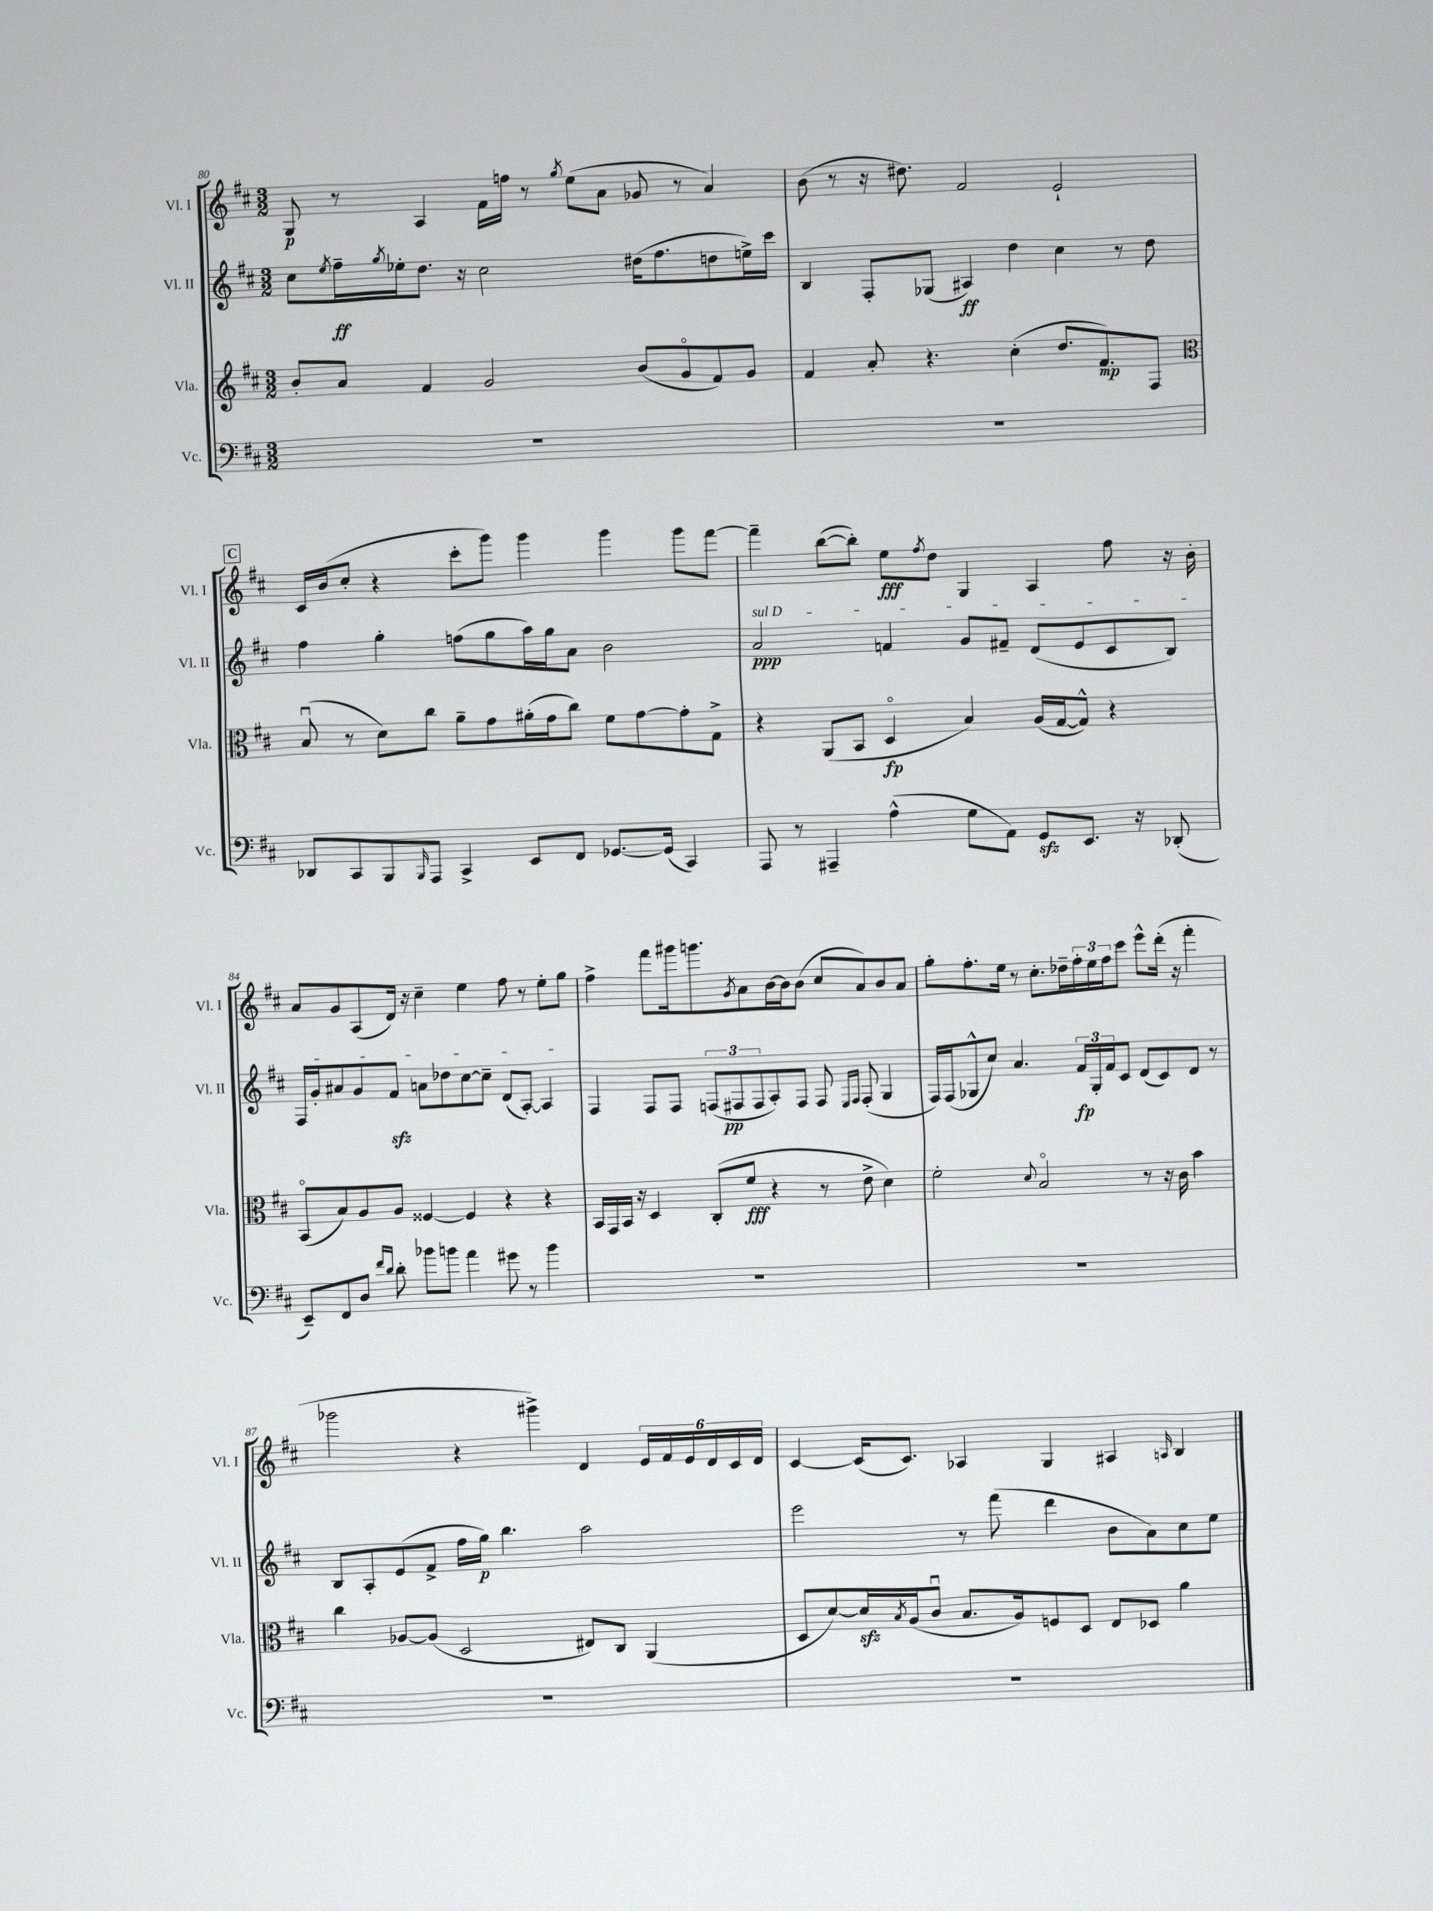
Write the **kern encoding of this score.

**kern	**kern	**dynam	**kern	**dynam	**kern	**dynam
*part4	*part3	*part3	*part2	*part2	*part1	*part1
*staff4	*staff3	*staff3	*staff2	*staff2	*staff1	*staff1
*I"Vc.	*I"Vla.	*	*I"Vl. II	*	*I"Vl. I	*
*I'Vc.	*I'Vla.	*	*I'Vl. II	*	*I'Vl. I	*
*clefF4	*clefG2	*	*clefG2	*	*clefG2	*
*k[f#c#]	*k[f#c#]	*	*k[f#c#]	*	*k[f#c#]	*
*M3/2	*M3/2	*	*M3/2	*	*M3/2	*
=80	=80	=80	=80	=80	=80	=80
1.r	8b'/L	.	8cc#\L	.	8G/	p
.	.	.	8qee/	.	.	.
.	8a/J	.	16ff#~\L	ff	8r	.
.	.	.	8qgg/	.	.	.
.	.	.	16ee-X'\J	.	.	.
.	4f#/	.	8.dd\J	.	4A/	.
.	.	.	16r	.	.	.
.	2g/	.	2cc#\	.	16f#\LL	.
.	.	.	.	.	16ffn\JJ	.
.	.	.	.	.	8r	.
.	.	.	.	.	8qgg/	.
.	.	.	.	.	(8ee\L	.
.	.	.	.	.	8a\J	.
.	(8b/L	.	(16dd#X\KL	.	8g-X/	.
.	.	.	8.ff#\	.	.	.
.	8g/	.	.	.	8r	.
.	8f#/)	.	8ddn\	.	4a/)	.
.	8g/J	.	16een^\L)	.	.	.
.	.	.	16ccc#\JJ	.	.	.
=81	=81	=81	=81	=81	=81	=81
1.r	4f#/	.	4B/	.	(8b\	.
.	.	.	.	.	8r	.
.	8a'/	.	8F#'/L	.	16r	.
.	.	.	.	.	8.dd#X\)	.
.	4.r	.	(8G-X/J	.	.	.
.	.	.	4A#X/)	ff	2f#/	.
.	(4cc#'\	.	4dd\	.	.	.
.	8.dd/L	.	4cc#\	.	2e`/	.
.	8.f#/)	mp	.	.	.	.
.	.	.	8r	.	.	.
.	8F#/J	.	8dd\	.	.	.
!!LO:LB:g=z
!!LO:REH:place=s1:t=C
=82	=82	=82	=82	=82	=82	=82
*	*clefC3	*	*	*	*	*
8DD-X/L	(8Bu/	.	4ff#\	.	16c#/LL	.
.	.	.	.	.	(16b/J	.
8CC#/	8r	.	.	.	8cc#'/J	.
8BBB/	8d\L)	.	4gg'\	.	4r	.
16qqBBB/	.	.	.	.	.	.
8AAA/J	8cc#\J	.	.	.	.	.
4CC#^/	8a~\L	.	(8ffn\L	.	8ccc#'\L	.
.	8g\	.	8gg\	.	8ggg\J)	.
8EE/L	(16a#X'\L	.	16aa\L)	.	4ggg\	.
.	16g\J	.	16gg\J	.	.	.
8FF#/J	8cc#\J)	.	8a\J	.	.	.
[8.GG-X/L	8f#\L	.	2b\	.	4ggg\	.
.	[8g\	.	.	.	.	.
(16GG-/Jk]	.	.	.	.	.	.
4CC#/)	8g'\]	.	.	.	8ggg\L	.
.	8G^\J	.	.	.	[8fff#\J	.
=83	=83	=83	=83	=83	=83	=83
!	!	!	!LO:TX:a:i:t=sul D	!	!	!
8AAA/	4r	.	2a/	ppp	4fff#~\]	.
8r	.	.	.	.	.	.
4AAA#X~/	(8AA/L	.	.	.	([8bb\L	.
.	8BB/J	.	.	.	8bb'\J])	.
(4A^^\	4D/	fp	4fn/	.	8ee\L	fff
.	.	.	.	.	8qff#/	.
.	.	.	.	.	8dd\J	.
8G\L	4B/)	.	8g/L	.	4G/	.
8AA\J)	.	.	8f#X~/J	.	.	.
8GGzz/L	(16A/LL	.	(8d/L	.	4A/	.
.	[16G/J	.	.	.	.	.
8.EE/J	8G^^/J])	.	8e/	.	.	.
.	4r	.	8c#/	.	8ff#\	.
16r	.	.	.	.	.	.
(8DD-X'/	.	.	8B/J)	.	16r	.
.	.	.	.	.	16b'\	.
!!LO:LB:g=z
=84	=84	=84	=84	=84	=84	=84
8EE~/L)	(8BB/L	.	16F#/LL	.	8a/L	.
.	.	.	16g'/J	.	.	.
8FF#/	8B/)	.	8a#X/	.	8g/	.
8D/J	8A/	.	8g/	.	(8A/	.
16qqf#/LL	.	.	.	.	.	.
16qqd/JJ	.	.	.	.	.	.
8d'\	8A/J	.	8f#zz/J	.	16d/Jk)	.
.	.	.	.	.	16r	.
8b-X\L	[4F##X/	.	8an\L	.	4cc#~\	.
8bn\J	.	.	8dd-X\	.	.	.
4a\	4F##/]	.	[8cc#\	.	4ee\	.
.	.	.	8cc#~\J]	.	.	.
8g#X\	4r	.	(8d/L	.	8ff#\	.
8r	.	.	[8A'/J)	.	8r	.
4b\	4r	.	4A/]	.	8ee'\L	.
.	.	.	.	.	8gg\J	.
=85	=85	=85	=85	=85	=85	=85
1.r	16BB/LL	.	4F#/	.	4ff#^\	.
.	16GG/	.	.	.	.	.
.	16BB/JJ	.	.	.	.	.
.	16r	.	.	.	.	.
.	4D/	.	8F#/L	.	8fff#\L	.
.	.	.	8F#/J	.	16ggg#X\k	.
.	.	.	.	.	8.gggn\	.
.	(8C#'/L	.	(12Fn/L	.	.	.
.	.	.	12F#X/	pp	.	.
.	.	.	.	.	8qg/	.
.	8f#/J	fff	.	.	8a\	.
.	.	.	12F#/	.	.	.
.	4r	.	8A'/)	.	[16b\L	.
.	.	.	.	.	16b\J]	.
.	.	.	8F#/J	.	(8b\J	.
.	8r	.	8F#/	.	8cc#/L	.
.	.	.	16qqE/LL	.	.	.
.	.	.	16qqF#/JJ	.	.	.
.	8e^\	.	(8F#'/	.	8a/)	.
.	4d\)	.	4G/	.	8b/	.
.	.	.	.	.	8a/J	.
=86	=86	=86	=86	=86	=86	=86
1.r	2f#'\	.	16F#/LL)	.	8gg'\L	.
.	.	.	(16F#/J	.	.	.
.	.	.	8G-X^^/	.	8.ff#'\	.
.	.	.	8cc#/J)	.	.	.
.	.	.	.	.	16ee\Jk	.
.	.	.	4.a/	.	8r	.
.	8qqd/	.	.	.	.	.
.	2B/	.	.	.	8.cc#'\L	.
.	.	.	.	.	16dd-X~\L	.
.	.	.	24f#/LL	fp	24ff#'\	.
.	.	.	24G-'/	.	24ee\	.
.	.	.	24f#/J	.	24ff#\J	.
.	.	.	8c#/J	.	8ccc#\J	.
.	8r	.	(8d/L	.	8eee^^\L	.
.	16r	.	8c#/)	.	(16ddd'\Jk	.
.	16c#\	.	.	.	16r	.
.	4b\	.	8d/J	.	4fff#'\	.
.	.	.	8r	.	.	.
!!LO:LB:g=z
=87	=87	=87	=87	=87	=87	=87
1.r	4cc#\	.	8B/L	.	2ggg-X\	.
.	.	.	8A'/	.	.	.
.	[8A-X/L	.	(8e/	.	.	.
.	(8A-/J]	.	8f#^/J	.	.	.
.	2D/	.	16ff#\LL	.	4r	.
.	.	.	16gg\JJ)	p	.	.
.	.	.	4.bb\	.	.	.
.	.	.	.	.	4ggg#X^\)	.
.	8E#X/L)	.	2aa\	.	4d/	.
.	8C#/J	.	.	.	.	.
.	(4AA/	.	.	.	24e/LL	.
.	.	.	.	.	24f#/	.
.	.	.	.	.	24e/	.
.	.	.	.	.	24d/	.
.	.	.	.	.	24c#/	.
.	.	.	.	.	24d/JJ	.
=88	=88	=88	=88	=88	=88	=88
1.r	8D/L	.	2eee\	.	[4c#/	.
.	[8d/)	.	.	.	.	.
.	16dzz/L]	.	.	.	(16c#/KL]	.
.	8qB/	.	.	.	.	.
.	(16A/J	.	.	.	8.c#/J)	.
.	8c#u/J	.	.	.	.	.
.	8.B/L	.	8r	.	4A-X/	.
.	.	.	(8fff#\	.	.	.
.	16A/k)	.	.	.	.	.
.	8Fn/	.	4ddd\	.	4G/	.
.	8D/J	.	.	.	.	.
.	8E/L	.	8b\L	.	4A#X/	.
.	8D-X/J	.	8a\)	.	.	.
.	.	.	.	.	16qqAn/	.
.	4a\	.	8cc#\	.	4B/	.
.	.	.	8ee\J	.	.	.
==	==	==	==	==	==	==
*-	*-	*-	*-	*-	*-	*-
